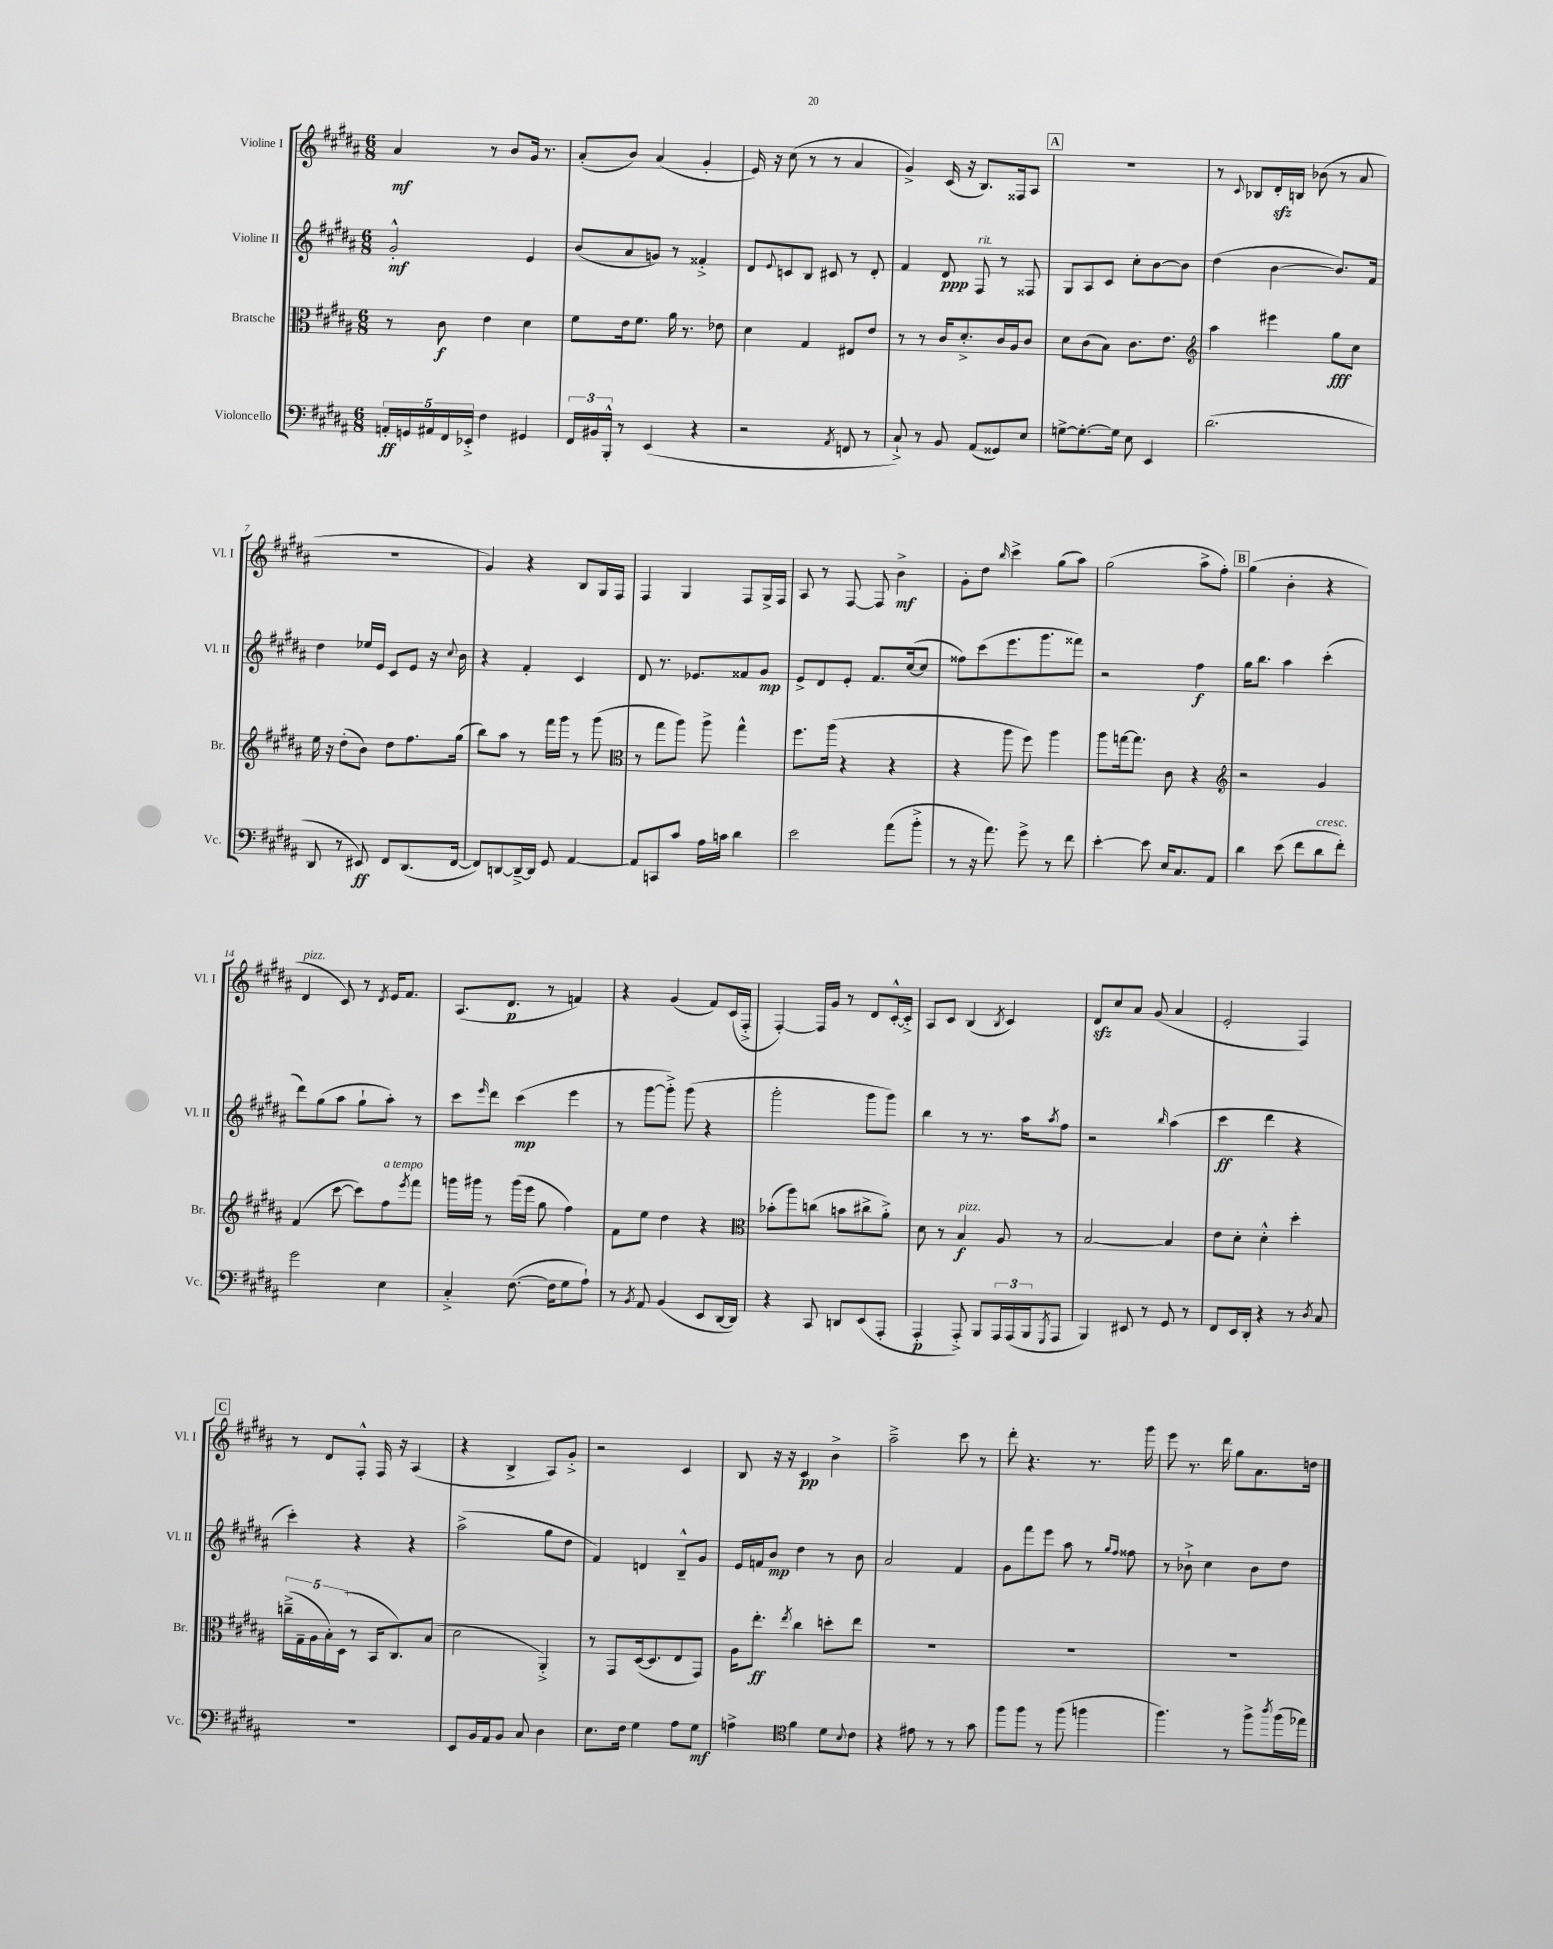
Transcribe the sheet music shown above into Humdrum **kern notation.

**kern	**kern	**kern	**kern
*staff4	*staff3	*staff2	*staff1
*clefF4	*clefC3	*clefG2	*clefG2
*k[f#c#g#d#a#]	*k[f#c#g#d#a#]	*k[f#c#g#d#a#]	*k[f#c#g#d#a#]
*M6/8	*M6/8	*M6/8	*M6/8
20AA'	8r	2g#'^^	4a#
20GG	.	.	.
20AA#	.	.	.
.	8c#	.	.
20FF#	.	.	.
20EE-'^	.	.	.
4F#	4e	.	8r
.	.	.	8b
4GG#	4d#	4e	16g#
.	.	.	8.r
=	=	=	=
24FF#	8f#	(8b	(8a#'
24BB#	.	.	.
24BBB'^^	.	.	.
8r	16e	8a#	8b)
.	8.f#	.	.
(4EE	.	8g)	(4a#
.	16a#	8r	.
.	8.r	.	.
4r	.	4f##'^	4g#'
.	8e-	.	.
=	=	=	=
2r	4d#	8d#	16e)
.	.	.	16r
.	.	8qqe	.
.	.	8c	(8cc#
.	4G#	8B	8r
.	.	8c#	8r
8qAA#	.	.	.
8FF	8E#	8r	4a#
8r	8e	8d#'	.
=	=	=	=
8C#`^)	8r	4f#	4g#^)
8r	8r	.	.
8BB	16c#	8d#	(16c#
.	8.d#'^	.	16r
(8AA#	.	8F#	8.B)
8GG##)	16c#	8r	.
.	16A#	.	16F##
8E	8c#	8F##	8A#
=	=	=	=
[8G^	8d#	8G#	2.r
8.G'_	(8c#	8A#	.
.	8B)	8c#	.
16G]	.	.	.
8E	8.c#	8cc#'	.
4EE	.	[8b	.
.	8.e	.	.
.	.	8b]	.
=	=	=	=
*	*clefG2	*	*
(2.d#	4aa#	(4dd#	8r
.	.	.	8qqc#
.	.	.	8B-
.	4eee#	[4b	16d#'
.	.	.	16B
.	.	.	(8b-
.	8gg#	8.b])	8r
.	8cc#	.	8a#
.	.	16f#	.
=	=	=	=
8DD#	16ee	4dd#	2.r
.	16r	.	.
8r	(8dd#'	.	.
8EE#)	8b)	16ee-	.
.	.	16e	.
8FF#	8dd#	8c#	.
(8.DD#	8.ff#	8e	.
.	.	16r	.
.	.	8qqcc#	.
[16FF#	(16gg#	16b	.
=	=	=	=
8FF#])	8bb)	4r	4g#)
[8DD	8aa#	.	.
16DD~^_	8r	4f#'	4r
16DD]	.	.	.
8GG#	16fff#	.	.
.	16ggg#	.	.
[4AA#	8r	4c#	8B
.	(8ggg#	.	16G#
.	.	.	16F#
=	=	=	=
*	*clefC3	*	*
8AA#]	8r	8d#	4F#
8CC	8gg#	8.r	.
8c#	8aa#)	.	4G#
.	.	8.e-	.
16A#	8aa#^	.	.
16c	.	.	.
4d#	4gg#^^	8f##	8F#
.	.	8g#	16G#^
.	.	.	16F#
=	=	=	=
2e	8.ff#	8e^	8A#
.	.	8d#	8r
.	(16aa#	.	.
.	4r	8e'	[8F#
.	.	8.f#	8F#]
(8a#	4r	.	4b^
.	.	([16cc#	.
8b'^	.	8cc#]	.
=	=	=	=
8r	4r	8ff##)	8g#'
16r	.	(8ccc#	8dd#
8.a#)	.	.	.
.	.	.	16qqbb
.	8aa#	8.eee	4ccc#^
8g#^	8ff#)	.	.
.	.	8.ggg#	.
8r	4aa#	.	(8gg#
8f#	.	8fff##)	8aa#)
=	=	=	=
[4e'	8aa#	2r	(2gg#
.	[16gg	.	.
.	8.gg]	.	.
8e]	.	.	.
16E	8c#	.	.
8.C#	.	.	.
.	4r	4ff#	8aa#^
8AA#	.	.	8ff#')
=	=	=	=
*	*clefG2	*	*
4d#	2r	16gg#	(4gg#
.	.	8.bb	.
(8e	.	4aa#	4b'
8f#	.	.	.
8d#	4g#	(4ccc#'	4r
8f#')	.	.	.
=	=	=	=
2g#	(4f#	8ddd#)	4d#
.	.	(8gg#	.
.	[8ccc#	8aa#	8c#)
.	8ccc#])	8gg#`	8r
.	.	.	8qd#
4E	8ff#	8aa#')	16e
.	.	.	8.f#
.	8qeee	.	.
.	8fff#	8r	.
=	=	=	=
4C#'^	16ggg	8ccc#	(8.A#
.	16ggg#	.	.
.	.	16qqeee	.
.	8r	8ddd#	.
.	.	.	8.d#
([8.F#	(16ggg#	(4ccc#	.
.	16eee	.	.
.	8gg#	.	8r
16F#]	.	.	.
8G#	4ff#)	4eee	4f)
8A#`)	.	.	.
=	=	=	=
8r	8f#	8r	4r
8qBB	.	.	.
8AA#	8ee	[8ggg#	.
(4BB	4dd#	8ggg#'^])	(4g#
.	.	(8ggg#	.
8EE	4r	4r	8f#)
[16DD#	.	.	(16c#
16DD#])	.	.	16F#'^
=	=	=	=
*	*clefC3	*	*
4r	(8b-'	2ggg#'	[4F#')
.	8aa#)	.	.
8CC#	(8cc	.	16F#]
.	.	.	16g#
8DD	8b	.	8r
(8EE	8cc#^	8ggg#	8d#
8AAA#'	8a#'^)	8ggg#)	[16c#'^^
.	.	.	16c#'^]
=	=	=	=
4AAA#'	8d#	4bb	8A#
.	8r	.	8c#
8AAA#'^)	4B	8r	(4B
8BBB	.	8.r	.
.	.	.	8qB
24AAA#	8A#	.	4c#)
(24AAA#	.	.	.
.	.	16aa#	.
24BBB	.	.	.
8qGGG#	.	8qaa#	.
8AAA#	8r	8ff#	.
=	=	=	=
4BBB)	[2B	2r	8d#
.	.	.	8cc#
8EE#	.	.	8a#
8r	.	.	(8g#
.	.	16qqbb	.
8GG#	4B]	(4aa#	4a#
8r	.	.	.
=	=	=	=
8FF#	8e	4ccc#	2e'
16EE	8d#'	.	.
16DD#'	.	.	.
4r	4d#'^^	4ddd#	.
8r	4dd#'	4r	4F#)
8qD#	.	.	.
8C#	.	.	.
=	=	=	=
2.r	(20cc~^	4ccc#')	8r
.	20G#~	.	.
.	20A#	.	.
.	.	.	8d#
.	20B')	.	.
.	(20D#	.	.
.	8r	4r	8F#'^^
.	16BB	.	16F#
.	8.C#)	.	16r
.	.	4r	(4A#
.	(8B	.	.
=	=	=	=
8EE	2d#	(2aa#^	4r
16BB	.	.	.
16AA#	.	.	.
8BB	.	.	4B^
8C#	.	.	.
4D#	4AA#'^)	8gg#	8A#)
.	.	8dd#	8g#'^
=	=	=	=
8.E	8r	4f#)	2r
.	8GG#	.	.
16F#	.	.	.
4G#	([16D#	4d	.
.	8.D#]	.	.
8A#	8E	8B~^^	4c#
8G#	8GG#)	8g#	.
=	=	=	=
4A^	16A#	16e	8B
.	8.ee'	16f	.
.	.	8b	16r
.	.	.	16r
*clefC4	*	*	*
.	8qee	.	.
4f#	4cc#	4dd#	4c#
8d#	8dd'	8r	4b^
8qqB	.	.	.
8c#	8ee	8b	.
=	=	=	=
4r	2.r	2a#	2aa#~^
8e#	.	.	.
8r	.	.	.
8r	.	4f#	8ccc#
8g#	.	.	8r
=	=	=	=
8ff#	2.r	8g#	8ddd#'
8ff#	.	8fff#	4.r
8r	.	8eee	.
(8ff#	.	8aa#	.
4ff	.	8r	8.r
.	.	16qqgg#	.
.	.	16qqff#	.
.	.	8ff##	.
.	.	.	16ggg#
=	=	=	=
4.ff#)	2.r	8r	8eee
.	.	8b-`^	8.r
.	.	4cc#	.
.	.	.	16ddd#
8r	.	.	8gg#
8ff#^	.	8b-	8.a#
8qaa#	.	.	.
(16ff#	.	8dd#	.
16ee-)	.	.	16dd
==	==	==	==
*-	*-	*-	*-
